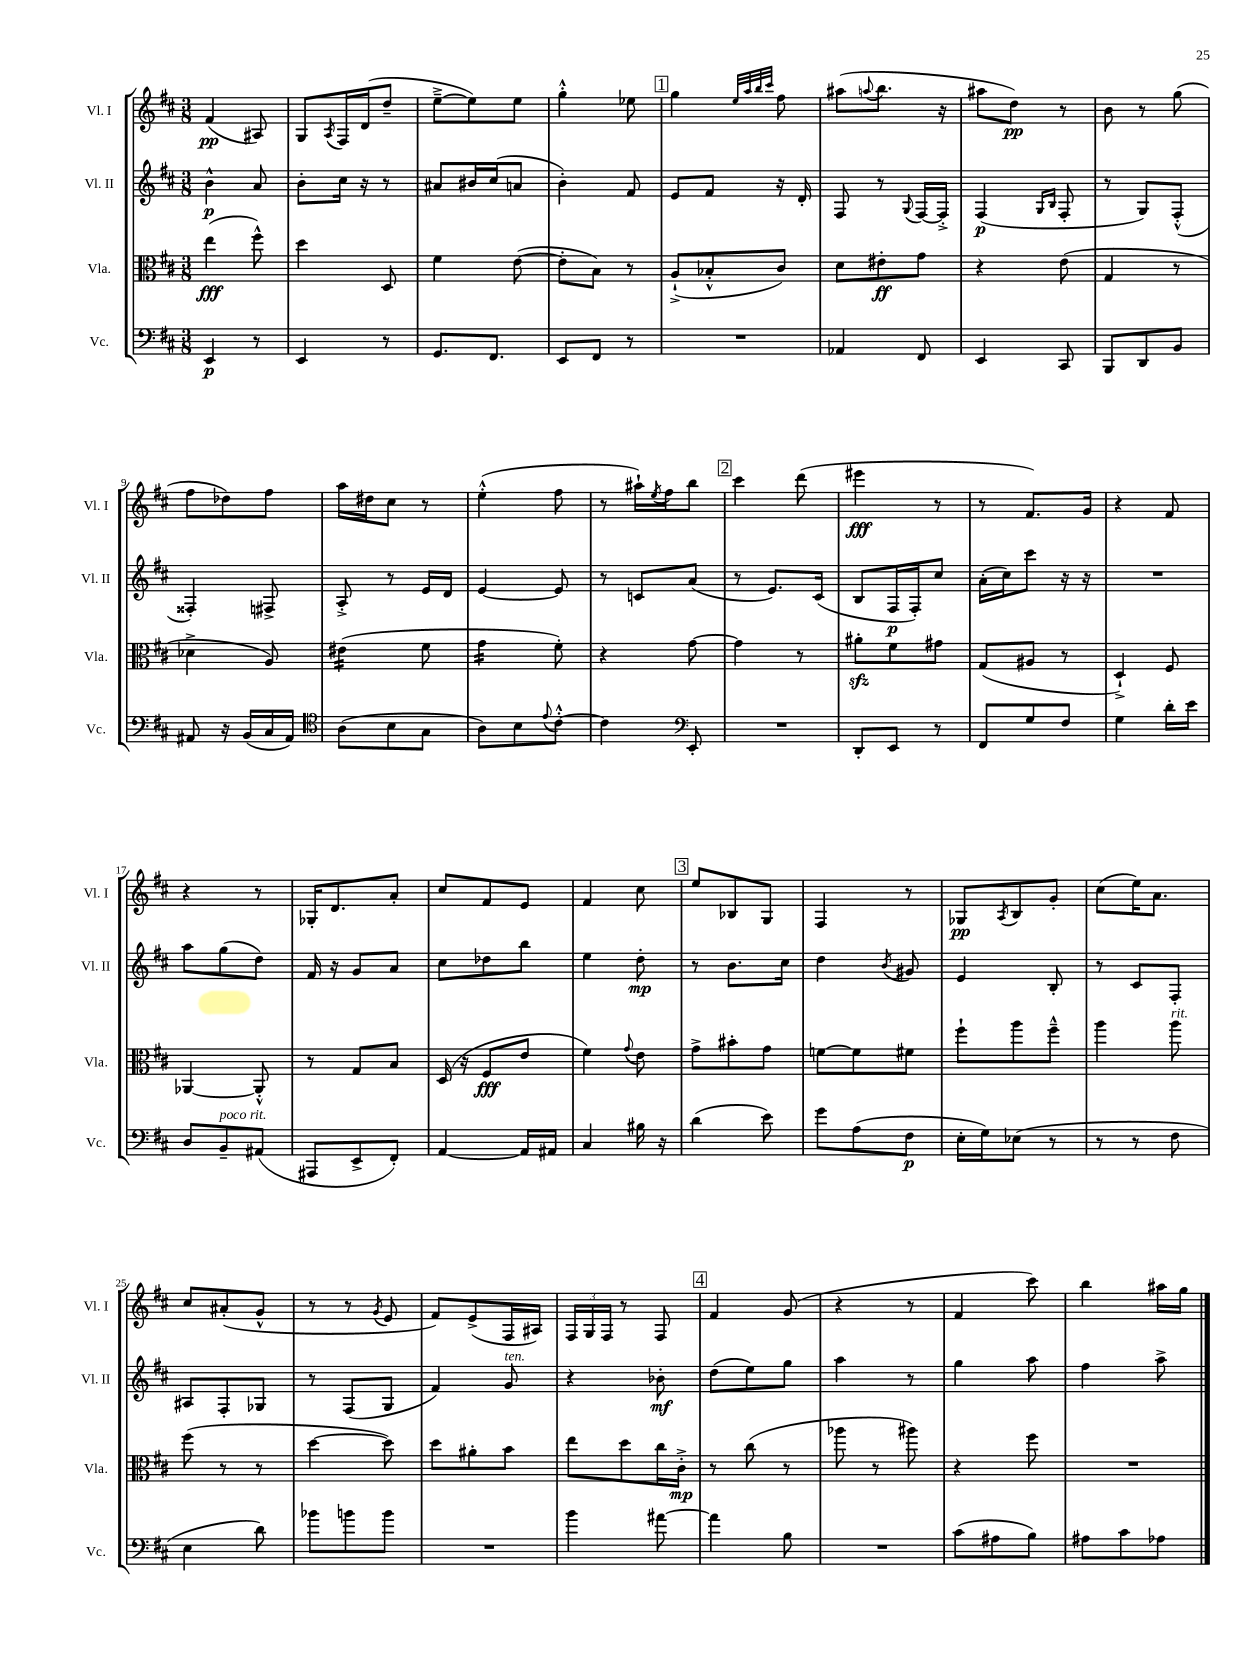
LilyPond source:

<<
\new StaffGroup <<
\new Staff = "s0" \with { instrumentName = "Vl. I" shortInstrumentName = "Vl. I" } {
    \clef treble \key d \major \numericTimeSignature \time 3/8
    fis'4\pp( ais8) |
    g8 \acciaccatura { a8 } fis16 d'16( d''8-- |
    e''8~---> e''8) e''8 |
    g''4-.-^ ees''8 |
    \mark \markup { \box "1" } g''4 \grace { e''32 a''32 b''32 cis'''32 } fis''8 |
    ais''8( \appoggiatura { a''8 } b''8. r16 |
    ais''8 d''8\pp) r8 |
    b'8 r8 g''8( |
    fis''8 des''8) fis''8 |
    a''16 dis''16 cis''8 r8 |
    e''4-.-^( fis''8 |
    r8 ais''16-!) \acciaccatura { e''8 } fis''16 b''8 |
    \mark \markup { \box "2" } cis'''4 d'''8( |
    eis'''4\fff r8 |
    r8 fis'8.) g'16 |
    r4 fis'8 |
    r4 r8 |
    ges16-. d'8. a'8-. |
    cis''8 fis'8 e'8 |
    fis'4 cis''8 |
    \mark \markup { \box "3" } e''8 bes8 g8 |
    fis4 r8 |
    ges8\pp \acciaccatura { a8 } b8 g'8-. |
    cis''8( e''16) a'8. |
    cis''8 ais'8-.( g'8-^ |
    r8 r8 \acciaccatura { g'8 } e'8 |
    fis'8) e'8->( fis16 ais16) |
    \tuplet 3/2 { fis16 g16 fis16 } r8 fis8 |
    \mark \markup { \box "4" } fis'4 g'8( |
    r4 r8 |
    fis'4 cis'''8) |
    b''4 ais''16 g''16 \bar "|." |
}
\new Staff = "s1" \with { instrumentName = "Vl. II" shortInstrumentName = "Vl. II" } {
    \clef treble \key d \major \numericTimeSignature \time 3/8
    b'4-^\p a'8 |
    b'8-. cis''16 r16 r8 |
    ais'8 bis'16 cis''16( a'8 |
    b'4-.) fis'8 |
    \mark \markup { \box "1" } e'8 fis'8 r16 d'16-. |
    fis8 r8 \appoggiatura { g8 } fis16~ fis16-.-> |
    fis4\p( \grace { g16 b16 } fis8-. |
    r8 g8) fis8-.-^( |
    fisis4-.) fis8-> |
    a8-.-> r8 e'16 d'16 |
    e'4~ e'8 |
    r8 c'8 a'8( |
    \mark \markup { \box "2" } r8 e'8.) cis'16( |
    b8 fis16\p fis16-.) cis''8 |
    a'16-.( cis''16) cis'''8 r16 r16 |
    R4. |
    a''8 g''8( d''8) |
    fis'16 r16 g'8 a'8 |
    cis''8 des''8 b''8 |
    e''4 d''8-.\mp |
    \mark \markup { \box "3" } r8 b'8. cis''16 |
    d''4 \acciaccatura { b'8 } gis'8 |
    e'4 b8-. |
    r8 cis'8 fis8-. |
    ais8 fis8-. ges8 |
    r8 fis8( g8 |
    fis'4) g'8^\markup { \italic "ten." } |
    r4 bes'8-.\mf |
    \mark \markup { \box "4" } d''8( e''8) g''8 |
    a''4 r8 |
    g''4 a''8 |
    fis''4 a''8-> \bar "|." |
}
\new Staff = "s2" \with { instrumentName = "Vla." shortInstrumentName = "Vla." } {
    \clef alto \key d \major \numericTimeSignature \time 3/8
    e''4\fff( fis''8-^) |
    d''4 d8 |
    fis'4 e'8~( |
    e'8-. b8) r8 |
    \mark \markup { \box "1" } a8-!->( bes8-.-^ cis'8) |
    d'8 eis'8-.\ff g'8 |
    r4 e'8( |
    g4 r8 |
    des'4-> a8) |
    eis'4:16( fis'8 |
    g'4:16 fis'8-.) |
    r4 g'8~ |
    \mark \markup { \box "2" } g'4 r8 |
    ais'8-.\sfz fis'8 gis'8 |
    g8( ais8 r8 |
    d4-!->) fis8 |
    aes,4~ aes,8-.-^ |
    r8 g8 b8 |
    d16( r16 fis8\fff e'8 |
    fis'4) \appoggiatura { g'8 } e'8 |
    \mark \markup { \box "3" } g'8-> bis'8-. g'8 |
    f'8~ f'8 fis'8 |
    fis''8-! a''8 fis''8---^ |
    a''4 a''8^\markup { \italic "rit." } |
    fis''8( r8 r8 |
    d''4~ d''8) |
    d''8 ais'8-. b'8 |
    e''8 d''8 cis''16 cis'16-.->\mp |
    \mark \markup { \box "4" } r8 cis''8( r8 |
    aes''8 r8 ais''8) |
    r4 fis''8 |
    R4. \bar "|." |
}
\new Staff = "s3" \with { instrumentName = "Vc." shortInstrumentName = "Vc." } {
    \clef bass \key d \major \numericTimeSignature \time 3/8
    e,4\p r8 |
    e,4 r8 |
    g,8. fis,8. |
    e,8 fis,8 r8 |
    \mark \markup { \box "1" } R4. |
    aes,4 fis,8 |
    e,4 cis,8 |
    b,,8 d,8 b,8 |
    ais,8 r16 b,16( cis16 ais,16) |
    \clef tenor a8( b8 g8 |
    a8) b8 \appoggiatura { e'8 } cis'8~-.-^ |
    cis'4 \clef bass e,8-. |
    \mark \markup { \box "2" } R4. |
    d,8-. e,8 r8 |
    fis,8 g8 fis8 |
    g4 d'16-. e'16 |
    d8 b,8--^\markup { \italic "poco rit." } ais,8( |
    ais,,8 e,8-> fis,8-.) |
    a,4~ a,16 ais,16 |
    cis4 bis16 r16 |
    \mark \markup { \box "3" } d'4( e'8) |
    g'8 a8( fis8\p |
    e16-. g16) ees8( r8 |
    r8 r8 fis8 |
    e4 d'8) |
    bes'8 b'8 b'8 |
    R4. |
    b'4 ais'8~ |
    \mark \markup { \box "4" } ais'4 b8 |
    R4. |
    cis'8( ais8 b8) |
    ais8 cis'8 aes8 \bar "|." |
}
>>
>>
